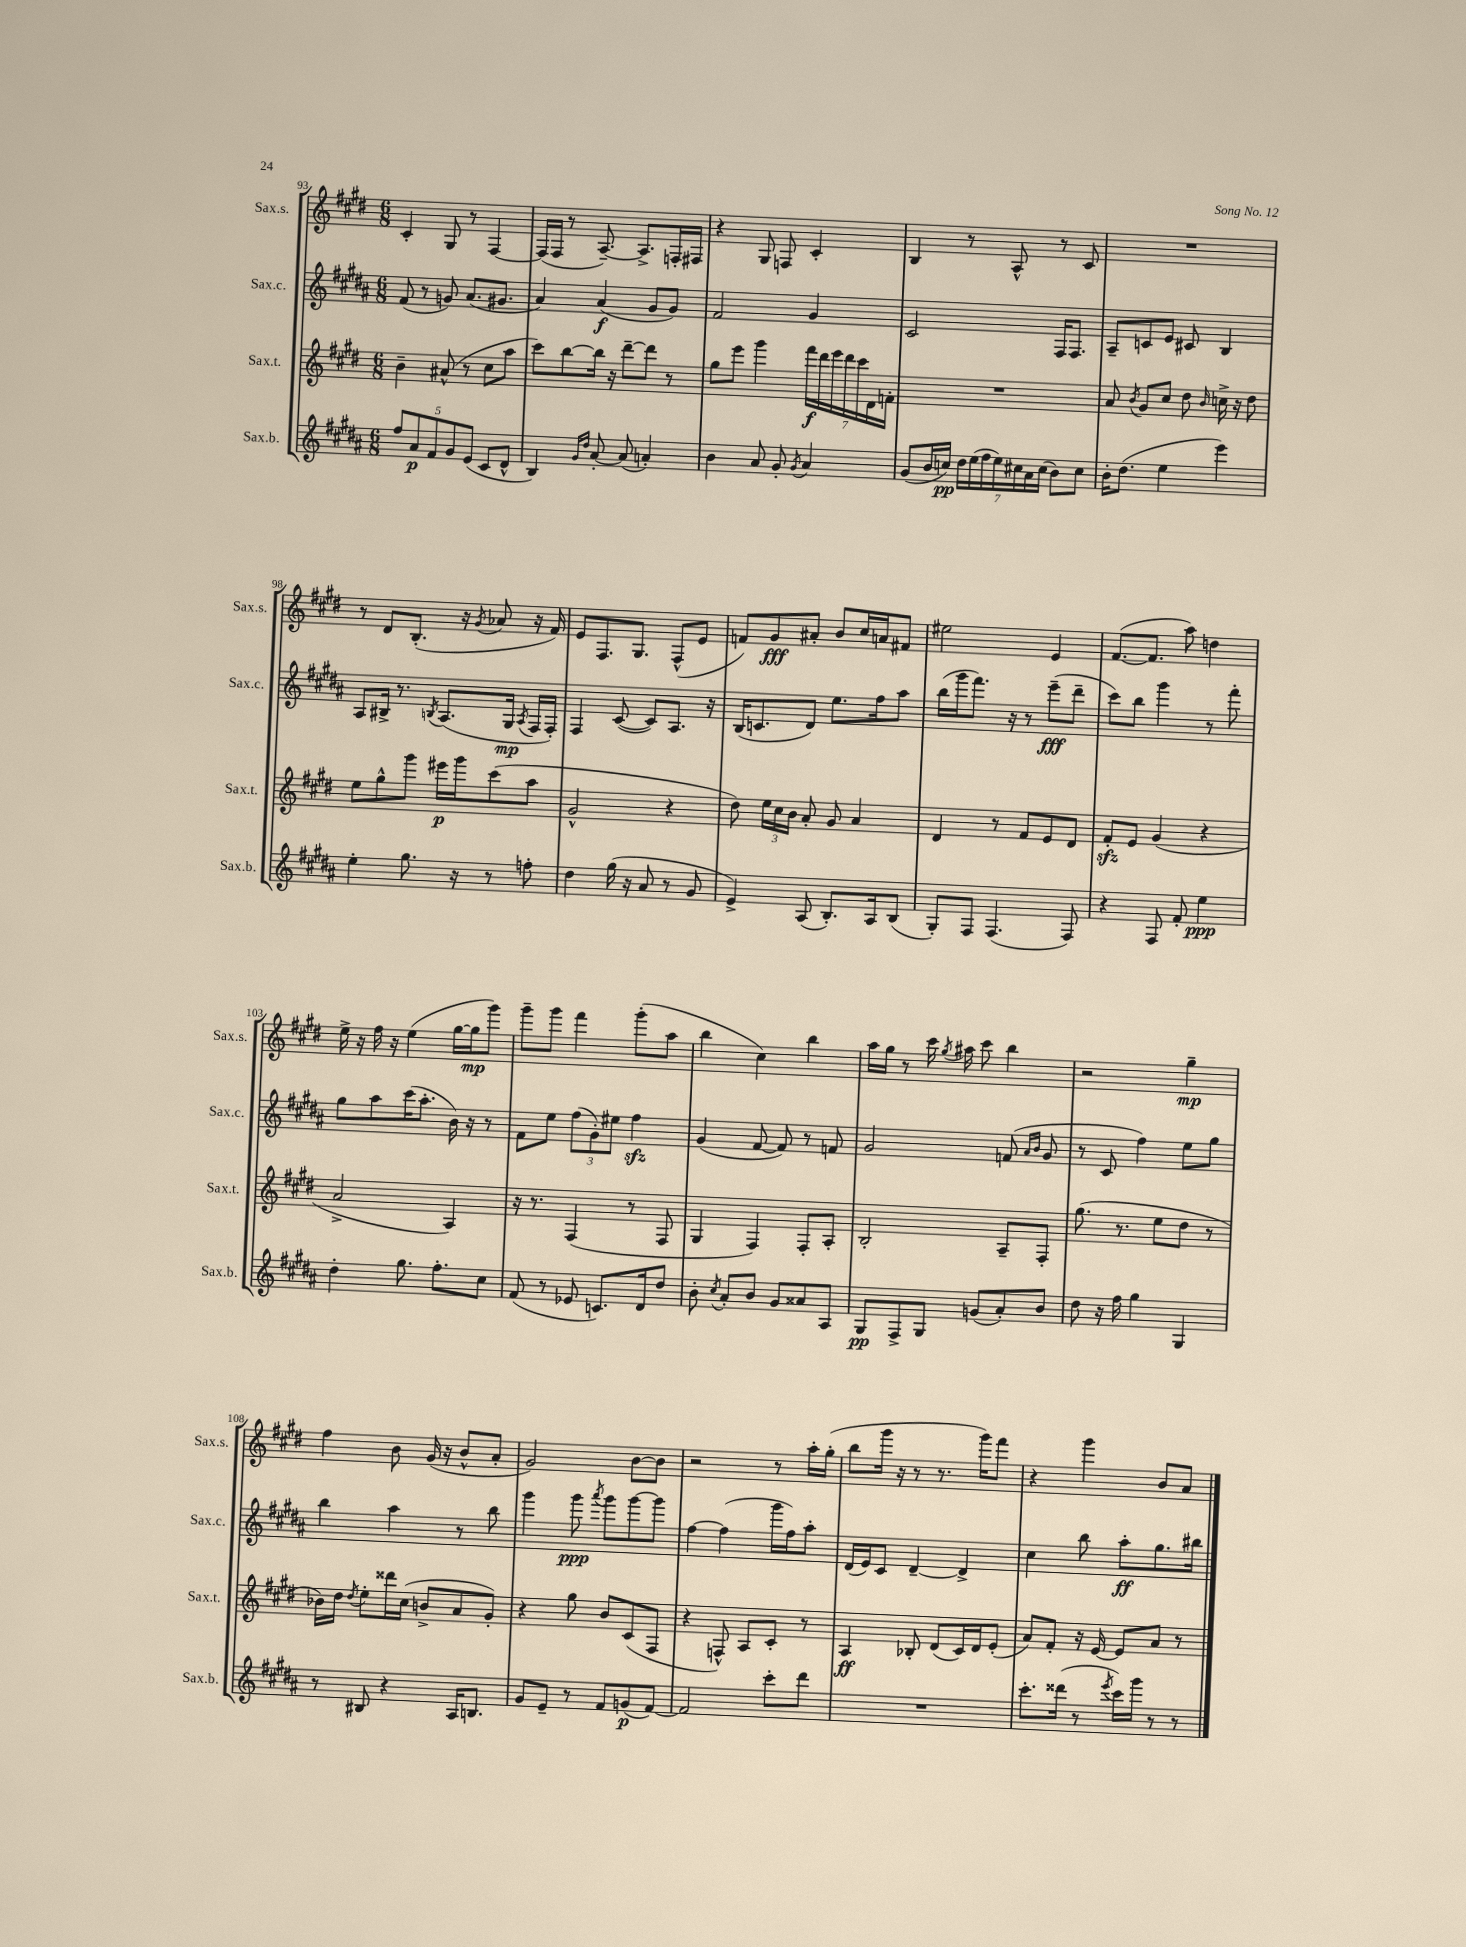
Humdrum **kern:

**kern	**dynam	**kern	**dynam	**kern	**dynam	**kern	**dynam
*part4	*part4	*part3	*part3	*part2	*part2	*part1	*part1
*staff4	*staff4	*staff3	*staff3	*staff2	*staff2	*staff1	*staff1
*I"Sax.b.	*	*I"Sax.t.	*	*I"Sax.c.	*	*I"Sax.s.	*
*I'Sax.b.	*	*I'Sax.t.	*	*I'Sax.c.	*	*I'Sax.s.	*
*clefG2	*	*clefG2	*	*clefG2	*	*clefG2	*
*k[f#c#g#d#a#]	*	*k[f#c#g#d#]	*	*k[f#c#g#d#a#]	*	*k[f#c#g#d#]	*
*M6/8	*	*M6/8	*	*M6/8	*	*M6/8	*
=93	=93	=93	=93	=93	=93	=93	=93
10ff#/L	.	4b~\	.	(8f#/	.	4c#'/	.
10a#/	p	.	.	.	.	.	.
.	.	.	.	8r	.	.	.
10f#/	.	.	.	.	.	.	.
.	.	(8a#X^^/	.	8gn/)	.	8G#/	.
10g#/	.	.	.	.	.	.	.
.	.	8r	.	(8.a#/L	.	8r	.
(10e/J	.	.	.	.	.	.	.
8c#/L	.	8cc#\L	.	.	.	[4F#/	.
.	.	.	.	8.g#X/J	.	.	.
8d#^^/J	.	8aa\J	.	.	.	.	.
=94	=94	=94	=94	=94	=94	=94	=94
4B/)	.	8ccc#\L)	.	4a#/)	.	(16F#/LL]	.
.	.	.	.	.	.	16F#/JJ	.
.	.	[8bb\	.	.	.	8r	.
16qqg#/LL	.	.	.	.	.	.	.
16qqdd#/JJ	.	.	.	.	.	.	.
[8a#'/	.	16bb\Jk]	.	(4a#/	f	[8.A~/)	.
.	.	16r	.	.	.	.	.
(8a#/]	.	[8ddd#~\L	.	.	.	.	.
.	.	.	.	.	.	8.A^/L]	.
4an'/)	.	8ddd#\J]	.	8g#/L	.	.	.
.	.	8r	.	8g#/J)	.	16Fn'/L	.
.	.	.	.	.	.	16F#X/JJ	.
=95	=95	=95	=95	=95	=95	=95	=95
4b\	.	8gg#\L	.	2f#/	.	4r	.
.	.	8eee\J	.	.	.	.	.
8a#/	.	4ggg#\	.	.	.	8G#/	.
8g#'/	.	.	.	.	.	8Fn/	.
8qg#/	.	.	.	.	.	.	.
4a#/	.	28fff#\LL	f	4g#/	.	4c#'/	.
.	.	28ddd#\	.	.	.	.	.
.	.	28eee\	.	.	.	.	.
.	.	28ddd#\	.	.	.	.	.
.	.	28ccc#\	.	.	.	.	.
.	.	28d#\	.	.	.	.	.
.	.	28fn'\JJ	.	.	.	.	.
=96	=96	=96	=96	=96	=96	=96	=96
(8g#/L	.	2.r	.	2c#/	.	4B/	.
16b/L	.	.	.	.	.	.	.
16ccn/JJ)	pp	.	.	.	.	.	.
28dd#\LL	.	.	.	.	.	8r	.
(28ee\	.	.	.	.	.	.	.
28ff#\	.	.	.	.	.	.	.
28ee\)	.	.	.	.	.	.	.
.	.	.	.	.	.	8A^^/	.
28cc#X\	.	.	.	.	.	.	.
28a#\	.	.	.	.	.	.	.
(28cc#\JJ	.	.	.	.	.	.	.
8b\L)	.	.	.	16F#/KL	.	8r	.
.	.	.	.	8.F#/J	.	.	.
8cc#\J	.	.	.	.	.	8c#/	.
=97	=97	=97	=97	=97	=97	=97	=97
16b'\KL	.	8a/	.	8A#~/L	.	2.r	.
(8.dd#\J	.	.	.	.	.	.	.
.	.	8qb/	.	.	.	.	.
.	.	8g#/L	.	8cn/	.	.	.
4ee\	.	8cc#/J	.	8e/J	.	.	.
.	.	8dd#\	.	8c#X/	.	.	.
.	.	16qqb/	.	.	.	.	.
4eee\)	.	16ccn^\	.	4B/	.	.	.
.	.	16r	.	.	.	.	.
.	.	8dd#\	.	.	.	.	.
!!LO:LB:g=z
=98	=98	=98	=98	=98	=98	=98	=98
4ee'\	.	8ee\L	.	8A#/L	.	8r	.
.	.	8gg#^^\	.	16B#X^/Jk	.	8d#/L	.
.	.	.	.	8.r	.	.	.
8.gg#\	.	8ggg#\J	.	.	.	(8.B'/J	.
.	.	.	.	8qBn/	.	.	.
.	.	16eee#X\LL	p	(8.A#/L	.	.	.
16r	.	16ggg#\J	.	.	.	16r	.
.	.	.	.	.	.	8qg#/	.
8r	.	(8ccc#\	.	.	.	8a-X/	.
.	.	.	.	16G#/Jk	mp	.	.
.	.	.	.	8qA#/	.	.	.
8ffn'\	.	8aa\J	.	16F#/LL	.	16r	.
.	.	.	.	16F#'/JJ)	.	16f#/)	.
=99	=99	=99	=99	=99	=99	=99	=99
4dd#\	.	2g#^^/	.	4F#/	.	8e/L	.
.	.	.	.	.	.	8.F#/	.
(16gg#\	.	.	.	([8c#/	.	.	.
16r	.	.	.	.	.	8.G#/J	.
8a#/	.	.	.	8c#/L])	.	.	.
8r	.	4r	.	8.A#/J	.	(8F#^^/L	.
8g#/	.	.	.	.	.	8e/J	.
.	.	.	.	16r	.	.	.
=100	=100	=100	=100	=100	=100	=100	=100
4e^/)	.	8dd#\)	.	(16B/KL	.	8fn/L)	.
.	.	.	.	8.cn/	.	.	.
.	.	24ee\LL	.	.	.	8g#/	fff
.	.	24cc#\	.	.	.	.	.
.	.	24b\JJ	.	.	.	.	.
(8A#/	.	8a'/	.	8d#/J)	.	8a#X'/J	.
8.B'/L)	.	8g#/	.	8.ee\L	.	8b/L	.
.	.	4a/	.	.	.	16cc#/L	.
16A#/k	.	.	.	16ff#\k	.	16an/J	.
(8B/J	.	.	.	8aa#\J	.	8f#X/J	.
=101	=101	=101	=101	=101	=101	=101	=101
8G#'/L)	.	4d#/	.	(16bb\LL	.	2ee#X\	.
.	.	.	.	16ggg#\J	.	.	.
8F#/J	.	.	.	8.fff#\J)	.	.	.
(4.F#/	.	8r	.	.	.	.	.
.	.	.	.	16r	.	.	.
.	.	8f#/L	.	8r	.	.	.
.	.	8e/	.	(8eee~\L	fff	4e/	.
8F#/)	.	8d#/J	.	8ddd#~\J	.	.	.
=102	=102	=102	=102	=102	=102	=102	=102
4r	.	8f#zz'/L	.	8ccc#\L)	.	([8.f#/L	.
.	.	8e/J	.	8bb\J	.	.	.
.	.	.	.	.	.	8.f#/J]	.
8F#/	.	(4g#/	.	4ggg#\	.	.	.
8f#'/	.	.	.	.	.	8aa\)	.
4ee\	ppp	4r	.	8r	.	4ddn\	.
.	.	.	.	8fff#'\	.	.	.
!!LO:LB:g=z
=103	=103	=103	=103	=103	=103	=103	=103
4dd#'\	.	2a^/	.	8gg#\L	.	16ee^\	.
.	.	.	.	.	.	16r	.
.	.	.	.	8aa#\	.	16ff#\	.
.	.	.	.	.	.	16r	.
8.gg#\	.	.	.	(16ccc#\K	.	(4ee\	.
.	.	.	.	8.aa#'\J	.	.	.
8.ff#'\L	.	.	.	.	.	.	.
.	.	4A/)	.	16b\)	.	[16gg#\LL	.
.	.	.	.	16r	.	16gg#\J]	mp
8cc#\J	.	.	.	8r	.	8ggg#\J)	.
=104	=104	=104	=104	=104	=104	=104	=104
(8f#/	.	16r	.	8f#\L	.	8ggg#~\L	.
.	.	8.r	.	.	.	.	.
8r	.	.	.	8ee\J	.	8ggg#\J	.
8e-X/	.	(4F#/	.	(12ff#\L	.	4fff#\	.
.	.	.	.	12g#'\)	.	.	.
8.cn/L)	.	.	.	.	.	.	.
.	.	.	.	12ee#X\J	.	.	.
.	.	8r	.	4ff#zz\	.	(8ggg#'\L	.
16d#/k	.	.	.	.	.	.	.
8dd#/J	.	8F#/	.	.	.	8aa\J	.
=105	=105	=105	=105	=105	=105	=105	=105
8b'\	.	4G#/	.	(4g#/	.	4bb\	.
8qcc#/	.	.	.	.	.	.	.
8a#'/L	.	.	.	.	.	.	.
8b/J	.	4F#/)	.	[8f#/	.	4cc#\)	.
8g#/L	.	.	.	8f#/])	.	.	.
8a##X/	.	8F#'/L	.	8r	.	4bb\	.
8A#/J	.	8A'/J	.	8fn/	.	.	.
=106	=106	=106	=106	=106	=106	=106	=106
8G#/L	pp	2B'/	.	2g#/	.	16aa\LL	.
.	.	.	.	.	.	16gg#\JJ	.
8F#^/	.	.	.	.	.	8r	.
8G#/J	.	.	.	.	.	16ccc#\	.
.	.	.	.	.	.	8qgg#/	.
.	.	.	.	.	.	16aa#X\	.
(8gn/L	.	.	.	.	.	8ccc#\	.
8a#'/)	.	8A~/L	.	(8fn/	.	4bb\	.
.	.	.	.	16qqa#/LL	.	.	.
.	.	.	.	16qqb/JJ	.	.	.
8b/J	.	8F#'/J	.	8g#/	.	.	.
=107	=107	=107	=107	=107	=107	=107	=107
8dd#\	.	(8.gg#\	.	8r	.	2r	.
16r	.	.	.	8c#/	.	.	.
16ff#\	.	8.r	.	.	.	.	.
4gg#\	.	.	.	4ff#\)	.	.	.
.	.	8ee\L	.	.	.	.	.
4G#/	.	8dd#\J	.	8ee\L	.	4gg#~\	mp
.	.	8r	.	8gg#\J	.	.	.
!!LO:LB:g=z
=108	=108	=108	=108	=108	=108	=108	=108
8r	.	16b-X\LL)	.	4bb\	.	4ff#\	.
.	.	16dd#\JJ	.	.	.	.	.
.	.	8qdd#/	.	.	.	.	.
8B#X/	.	8ee'\L	.	.	.	.	.
4r	.	16ddd##X\L	.	4aa#\	.	8b\	.
.	.	(16cc#\JJ	.	.	.	.	.
.	.	8bn^/L	.	.	.	(16g#/	.
.	.	.	.	.	.	16r	.
16A#/KL	.	8a/	.	8r	.	8b^^/L	.
8.Bn/J	.	.	.	.	.	.	.
.	.	8g#'/J)	.	8bb\	.	8a'/J	.
=109	=109	=109	=109	=109	=109	=109	=109
8g#/L	.	4r	.	4ggg#\	.	2g#/)	.
8e~/J	.	.	.	.	.	.	.
8r	.	8gg#\	.	8ggg#\	ppp	.	.
.	.	.	.	8qaaa#/	.	.	.
8f#/L	.	8b/L	.	8ggg#\L	.	.	.
(8gn/	p	(8c#/	.	[8ggg#\	.	[8b\L	.
[8f#/J)	.	8F#/J	.	8ggg#\J]	.	8b\J]	.
=110	=110	=110	=110	=110	=110	=110	=110
2f#/]	.	4r	.	[4ff#\	.	2r	.
.	.	8Fn^^/)	.	(4ff#\]	.	.	.
.	.	8A/L	.	.	.	.	.
8ccc#'\L	.	8c#'/J	.	16ggg#\LL	.	8r	.
.	.	.	.	16ff#\J)	.	.	.
8ddd#\J	.	8r	.	8aa#'\J	.	16aa'\LL	.
.	.	.	.	.	.	(16gg#'\JJ	.
=111	=111	=111	=111	=111	=111	=111	=111
2.r	.	4A/	ff	(16d#/LL	.	8bb\L	.
.	.	.	.	16e/J)	.	.	.
.	.	.	.	8c#/J	.	16ggg#\Jk	.
.	.	.	.	.	.	16r	.
.	.	8B-X'/	.	[4d#~/	.	8r	.
.	.	(8d#/L	.	.	.	8.r	.
.	.	16c#/L)	.	4d#^/]	.	.	.
.	.	16d#/J	.	.	.	16ggg#\KL)	.
.	.	(8e'/J	.	.	.	8fff#\J	.
=112	=112	=112	=112	=112	=112	=112	=112
8.ccc#'\L	.	8a/L)	.	4cc#\	.	4r	.
.	.	8f#'/J	.	.	.	.	.
(16ddd##X\Jk	.	.	.	.	.	.	.
8r	.	16r	.	8bb\	.	4ggg#\	.
.	.	[16e/	.	.	.	.	.
8qeee/	.	.	.	.	.	.	.
16ccc#\LL)	.	8e/L]	.	8aa#'\L	ff	.	.
16ggg#\JJ	.	.	.	.	.	.	.
8r	.	8a/J	.	8.gg#\	.	8b/L	.
8r	.	8r	.	.	.	8a/J	.
.	.	.	.	16bb#X\Jk	.	.	.
==	==	==	==	==	==	==	==
*-	*-	*-	*-	*-	*-	*-	*-
